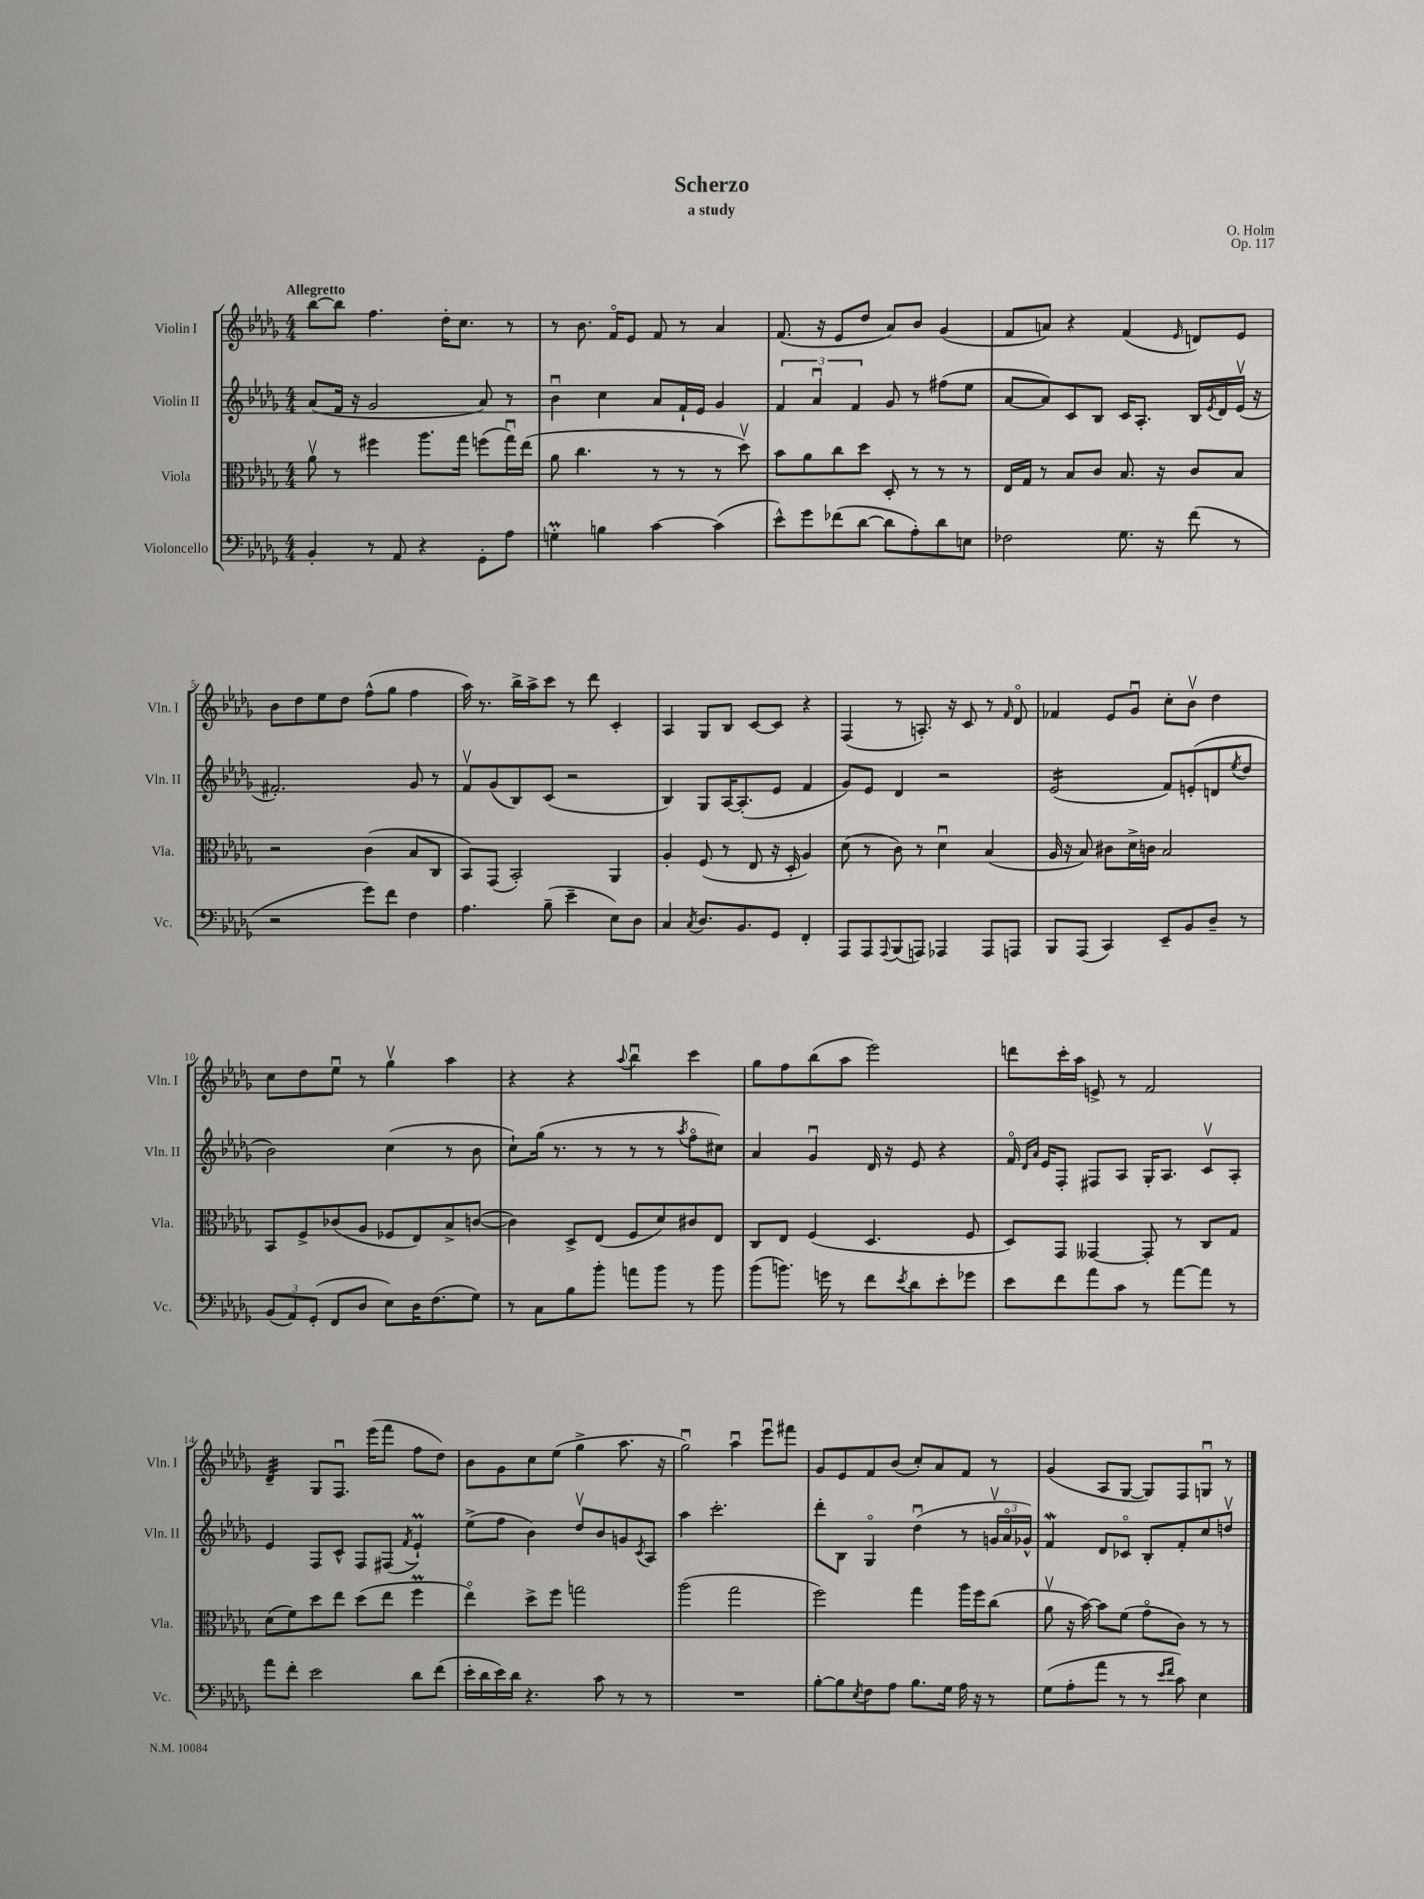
\header { title = "Scherzo" composer = "O. Holm" subtitle = "a study" opus = "Op. 117" }
<<
\new StaffGroup <<
\new Staff = "s0" \with { instrumentName = "Violin I" shortInstrumentName = "Vln. I" } {
    \clef treble \key des \major \numericTimeSignature \time 4/4 \tempo "Allegretto"
    bes''8~ bes''8 f''4. des''16-. c''8. r8 |
    r8 bes'8. f'16\flageolet ees'8 f'8 r8 aes'4 |
    f'8.( r16 ees'8 des''8 aes'8) bes'8 ges'4( |
    f'8 a'8) r4 f'4( \grace { ees'16 } d'8) ees'8 |
    bes'8 des''8 ees''8 des''8 f''8-^( ges''8 f''4 |
    aes''16) r8. bes''16-> aes''16-> c'''8 r8 des'''8 c'4-. |
    aes4 ges8 bes8 c'8~ c'8 r4 |
    f4( r8 a8.-.) r16 c'8 r8 \grace { f'16 } des'8\flageolet |
    fes'4 ees'8 ges'8\downbow c''8-. bes'8\upbow des''4 |
    c''8 des''8 ees''8\downbow r8 ges''4\upbow aes''4 |
    r4 r4 \appoggiatura { aes''8 } bes''4\downbow c'''4 |
    ges''8 f''8 bes''8( aes''8 ees'''2) |
    d'''8 c'''16-. aes''16 e'8-> r8 f'2 |
    des'4:32-- ges8 f8.\downbow ees'''16( f'''8 f''8 des''8) |
    bes'8 ges'8 c''8 ees''8( ges''4-> aes''8. r16 |
    ges''2\downbow) aes''4\downbow ees'''8\downbow fis'''8 |
    ges'8 ees'8 f'8 bes'8( c''8-.) aes'8 f'8 r8 |
    ges'4( aes8 ges8~ ges8) f8 g8\downbow r8 \bar "|." |
}
\new Staff = "s1" \with { instrumentName = "Violin II" shortInstrumentName = "Vln. II" } {
    \clef treble \key des \major \numericTimeSignature \time 4/4
    aes'8( f'16 r16 ges'2 aes'8) r8 |
    bes'4\downbow c''4 aes'8 f'16-! ees'16 ges'4 |
    \tuplet 3/2 { f'4 aes'4\downbow f'4 } ges'8 r8 fis''8( ees''8 |
    aes'8~ aes'8) c'8 bes8 c'16 aes8.-. bes16 \acciaccatura { ees'8 } des'16 ees'16\upbow( r16 |
    fis'2.-.) ges'8 r8 |
    f'8\upbow ges'8( bes8) c'8( r2 |
    bes4) ges8 aes16~ aes8.-.( ees'8 f'4 |
    ges'8) ees'8 des'4 r2 |
    ees'2:16( f'8) e'8-.( d'8 \acciaccatura { ees''8 } des''8 |
    bes'2) c''4( r8 bes'8 |
    c''8-!) ges''16( r8. r8 r8 r8 \acciaccatura { aes''8 } f''8\flageolet cis''8) |
    aes'4 ges'4\downbow des'16 r16 ees'8 r4 |
    f'16\flageolet \grace { des'16 aes'16 } ees'16 f8-. fis8 aes8 ges16-. aes8. c'8\upbow aes8-. |
    ees'4 f8 c'8-^ f8 fis8( \acciaccatura { f'8 } ees'4-!\prall) |
    ees''8->( f''8 bes'4) des''8\upbow bes'8 g'8 \acciaccatura { c'8 } aes8 |
    aes''4 c'''2.-. |
    des'''8-. bes8 ges4\flageolet des''4\downbow( r8 \tuplet 3/2 { g'16\upbow aes'16\flageolet ges'16-^) } |
    f'4\mordent des'8 ces'8\flageolet bes8-. f'8-. c''8 d''8\upbow \bar "|." |
}
\new Staff = "s2" \with { instrumentName = "Viola" shortInstrumentName = "Vla." } {
    \clef alto \key des \major \numericTimeSignature \time 4/4
    aes'8\upbow r8 fis''4 aes''8. ges''16 f''8( ges''16\downbow) ees''16( |
    aes'8 c''4. r8 r8 r8 des''8\upbow) |
    bes'8 aes'8 c''8 des''8 des8-. r8 r8 r8 |
    ees16 ges16 r8 bes8 c'8 bes8. r16 c'8 bes8 |
    r2 c'4( bes8 c8 |
    bes,8) ges,8( bes,2-.) aes,4 |
    aes4-. f8( r8 ees8 r16 des16-. aes4) |
    des'8( r8 c'8) r8 des'4\downbow bes4( |
    aes16 r16 bes8) cis'8 des'16-> c'16 bes2 |
    bes,8 f8-> ces'8( aes8 fes8 ees8) bes8-> c'8~( |
    c'4) des8-> ees8( f8 des'8) cis'8 ees8 |
    c8 ees8 f4( des4. f8 |
    des8) ges,8 geses,4~ geses,8-. r8 c8 ges8 |
    des'8( f'8) des''8 ees''8 des''8( ees''8 f''4\prall |
    ees''4\flageolet) des''8-> f''8 g''2 |
    aes''2( ges''2 |
    f''2) ges''4 aes''16 f''16 c''8( |
    aes'8\upbow r16 bes'16~) bes'8 f'8( ges'8\flageolet c'8) r8 r8 \bar "|." |
}
\new Staff = "s3" \with { instrumentName = "Violoncello" shortInstrumentName = "Vc." } {
    \clef bass \key des \major \numericTimeSignature \time 4/4
    bes,4-. r8 aes,8 r4 ges,8-. aes8 |
    g4-.\prall b4 c'4~ c'4( |
    ees'8-^) ges'8 fes'8( des'8~ des'8 aes8-.) des'8 e8 |
    fes2 ges8. r16 f'8( r8 |
    r2 ges'8) f'8 f4 |
    aes4. bes8--( ees'4-- ees8) des8 |
    c4 \acciaccatura { c8 } des8. bes,8. ges,8 f,4-. |
    aes,,8 aes,,8 \appoggiatura { aes,,8 } bes,,8( a,,8) aes,,4 aes,,8 a,,8 |
    bes,,8 aes,,8( c,4) ees,8-- bes,8 des8-- r8 |
    \tuplet 3/2 { bes,8( aes,8) ges,8-.( } f,8 des8 ees8) des16 f8.( ges8) |
    r8 c8 bes8 bes'8-. a'8 bes'8 r8 bes'8 |
    bes'8( b'8.) g'16 r8 f'8 \acciaccatura { ees'8 } des'8 ees'8-. ges'8 |
    ees'8 f'8 aes'8 c'8 r8 aes'8~ aes'8 r8 |
    aes'8 f'8-. ees'2 des'8 f'8( |
    ees'16-. des'16 ees'16) des'16 r4. c'8 r8 r8 |
    R1 |
    bes8~-. bes8 \acciaccatura { ees8 } f8 aes8 bes8. ges16 aes16 r16 r8 |
    ges8( aes8-. aes'8 r8 r8 \grace { ees'16 f'16 } c'8) ees4 \bar "|." |
}
>>
>>
